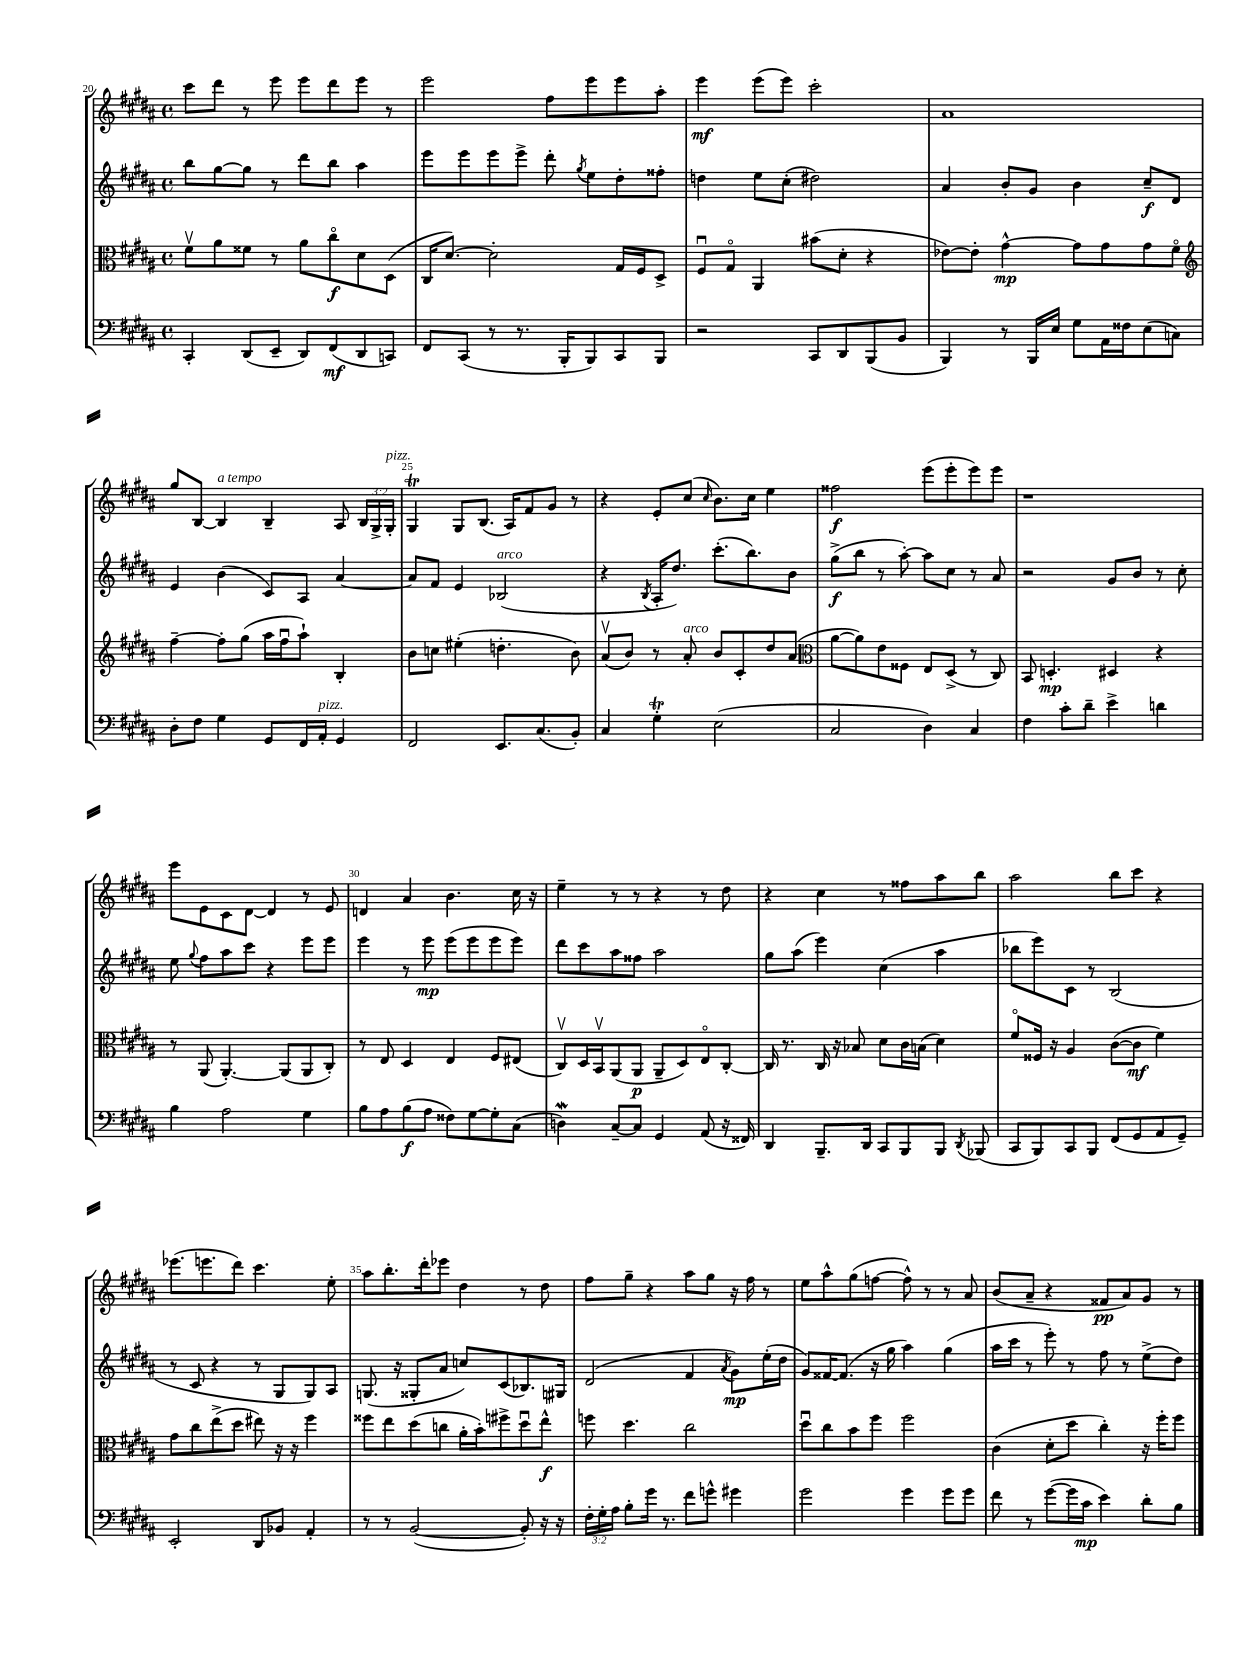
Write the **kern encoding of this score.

**kern	**kern	**kern	**kern
*staff4	*staff3	*staff2	*staff1
*clefF4	*clefC3	*clefG2	*clefG2
*k[f#c#g#d#a#]	*k[f#c#g#d#a#]	*k[f#c#g#d#a#]	*k[f#c#g#d#a#]
*M4/4	*M4/4	*M4/4	*M4/4
*met(c)	*met(c)	*met(c)	*met(c)
4CC#'	8f#v	8bb	8ccc#
.	8a#	[8gg#	8ddd#
(8DD#	8f##	8gg#]	8r
8EE~	8r	8r	8eee
8DD#)	8a#	8ddd#	8eee
(8FF#	8cc#o	8bb	8ddd#
8DD#	8d#	4aa#	8eee
8CC)	(8D#	.	8r
=	=	=	=
8FF#	16C#	8eee	2eee
.	[8.d#)	.	.
(8CC#	.	8eee	.
8r	2d#']	8eee	.
8.r	.	8eee^	.
.	.	8ddd#'	8ff#
16BBB'	.	.	.
.	.	8qgg#	.
8BBB)	.	8ee	8eee
8CC#	16G#	8dd#'	8eee
.	16F#	.	.
8BBB	8D#^	8ff##'	8aa#'
=	=	=	=
2r	8F#u	4dd	4eee
.	8G#o	.	.
.	4AA#	8ee	(8eee
.	.	(8cc#'	8eee)
8CC#	(8b#	2dd#)	2ccc#'
8DD#	8d#'	.	.
(8BBB	4r	.	.
8BB	.	.	.
=	=	=	=
4BBB)	[8e-)	4a#	1a#
.	8e-']	.	.
8r	[4g#^^	8b'	.
16BBB	.	8g#	.
16E	.	.	.
8G#	8g#]	4b	.
16AA#	8g#	.	.
16F##	.	.	.
(8E	8g#	8cc#~	.
8C)	8f#o	8d#	.
=	=	=	=
*	*clefG2	*	*
8D#'	[4ff#~	4e	8gg#
8F#	.	.	[8B
4G#	8ff#']	(4b	4B]
.	(8gg#	.	.
8GG#	16aa#	8c#)	4B~
.	16ff#u	.	.
16FF#	8aa#`)	8A#	.
16AA#'	.	.	.
4GG#	4B'	[4a#	8A#
.	.	.	24B
.	.	.	24G#^
.	.	.	24G#'
=	=	=	=
2FF#	8b	8a#]	4G#
.	8cc	8f#	.
.	(4ee#'	4e	8G#
.	.	.	(8.B
8.EE	4.dd'	(2B-	.
.	.	.	16A#)
.	.	.	8f#
(8.C#	.	.	.
.	.	.	8g#
8BB')	8b)	.	8r
=	=	=	=
4C#	(8a#v	4r	4r
.	8b)	.	.
.	.	8qB	.
4G#'	8r	16A#'	8e'
.	.	8.dd#)	.
.	8a#'	.	(8cc#
.	.	.	16qqcc#
(2E	8b	(8.ccc#'	8.b)
.	8c#'	.	.
.	.	8.bb)	16cc#
.	8dd#	.	4ee
.	(8a#	8b	.
=	=	=	=
*	*clefC3	*	*
2C#	[8a#	(8gg#^	2ff##
.	8a#])	8bb	.
.	8e	8r	.
.	8F##	[8aa#')	.
4D#)	8E	8aa#]	(8eee
.	(8D#^	8cc#	8eee'
4C#	8r	8r	8eee)
.	8C#)	8a#	8eee
=	=	=	=
4F#	8BB	2r	1r
.	4.D'	.	.
8c#'	.	.	.
8d#~	.	.	.
4e^	4D#	8g#	.
.	.	8b	.
4d	4r	8r	.
.	.	8cc#'	.
=	=	=	=
4B	8r	8ee	8eee
.	.	8qqgg#	.
.	(8AA#	8ff#	8e
2A#	[4.AA#')	8aa#	8c#
.	.	8ccc#	[8d#
.	.	4r	4d#]
.	(8AA#]	.	.
4G#	8AA#	8eee	8r
.	8C#')	8eee	8e
=	=	=	=
8B	8r	4eee	4d
8A#	8E	.	.
(8B	4D#	8r	4a#
8A#	.	8eee	.
8F##)	4E	(8eee	4.b
[8G#	.	8eee	.
8G#']	8F#	8eee	.
(8C#	(8E#	8eee)	16cc#
.	.	.	16r
=	=	=	=
4D)	8C#v)	8ddd#	4ee~
.	16D#	8ccc#	.
.	16BBv	.	.
[8C#~	(8AA#	8aa#	8r
8C#]	8AA#	8ff##	8r
4GG#	8AA#~	2aa#	4r
.	8D#)	.	.
(8AA#	8Eo	.	8r
16r	[8C#'	.	8dd#
16FF##)	.	.	.
=	=	=	=
4DD#	16C#]	8gg#	4r
.	8.r	.	.
.	.	(8aa#	.
8.BBB~	16C#	4eee)	4cc#
.	16r	.	.
.	8B-	.	.
16DD#	.	.	.
8CC#	8d#	(4cc#	8r
8BBB	16c#	.	8ff##
.	(16B	.	.
8BBB	4d#)	4aa#	8aa#
8qDD#	.	.	.
(8BBB-	.	.	8bb
=	=	=	=
8CC#	8f#o	8bb-	2aa#
8BBB)	16F##	8eee)	.
.	16r	.	.
8CC#	4A#	8c#	.
8BBB	.	8r	.
(8FF#	([8c#	(2B	8bb
8GG#	8c#]	.	8ccc#
8AA#	4f#)	.	4r
8GG#~)	.	.	.
=	=	=	=
2EE'	8g#	8r	(8.eee-
.	8cc#	8c#	.
.	.	.	8.eee
.	(8ee^	4r	.
.	8dd#	.	8ddd#)
8DD#	8ee#)	8r	4.ccc#
8BB-	16r	8G#	.
.	16r	.	.
4AA#'	4ff#	8G#)	.
.	.	8A#	8ee'
=	=	=	=
8r	8ff##	(8.G	8aa#
8r	8ee	.	8.bb'
.	.	16r	.
([2BB	(8dd#	8G##'	.
.	.	.	16ddd#'
.	8cc	8a#	8eee-
.	16a#'	8cc)	4dd#
.	16b')	.	.
.	8ff#^	(8c#	.
8BB'])	8dd#u	8.B-)	8r
16r	8ee^^	.	8dd#
16r	.	16G#	.
=	=	=	=
24F#'	8ff	(2d#	8ff#
24G#'	.	.	.
24A#	.	.	.
8B'	4.dd#	.	8gg#~
16g#	.	.	4r
8.r	.	.	.
8f#	2cc#	4f#	8aa#
8g^^	.	.	8gg#
.	.	8qa#	.
4g#	.	8g#)	16r
.	.	.	16ff#
.	.	(16ee'	8r
.	.	16dd#	.
=	=	=	=
2g#	8dd#u	8g#)	8ee
.	8cc#	[16f##	8aa#^^
.	.	(8.f##]	.
.	8b	.	(8gg#
.	8ff#	16r	[8ff
.	.	16gg#	.
4g#	2ff#	4aa#)	8ff^^])
.	.	.	8r
8g#	.	(4gg#	8r
8g#	.	.	8a#
=	=	=	=
8f#	(4c#	16aa#	(8b
.	.	16ccc#	.
8r	.	8r	8a#~
([8g#	8d#'	8eee')	4r
16g#]	8dd#	8r	.
16c#	.	.	.
4e)	4cc#')	8ff#	8f##
.	.	8r	8a#)
8d#'	16r	(8ee^	8g#
.	16ff#'	.	.
8B	8ff#	8dd#)	8r
==	==	==	==
*-	*-	*-	*-
